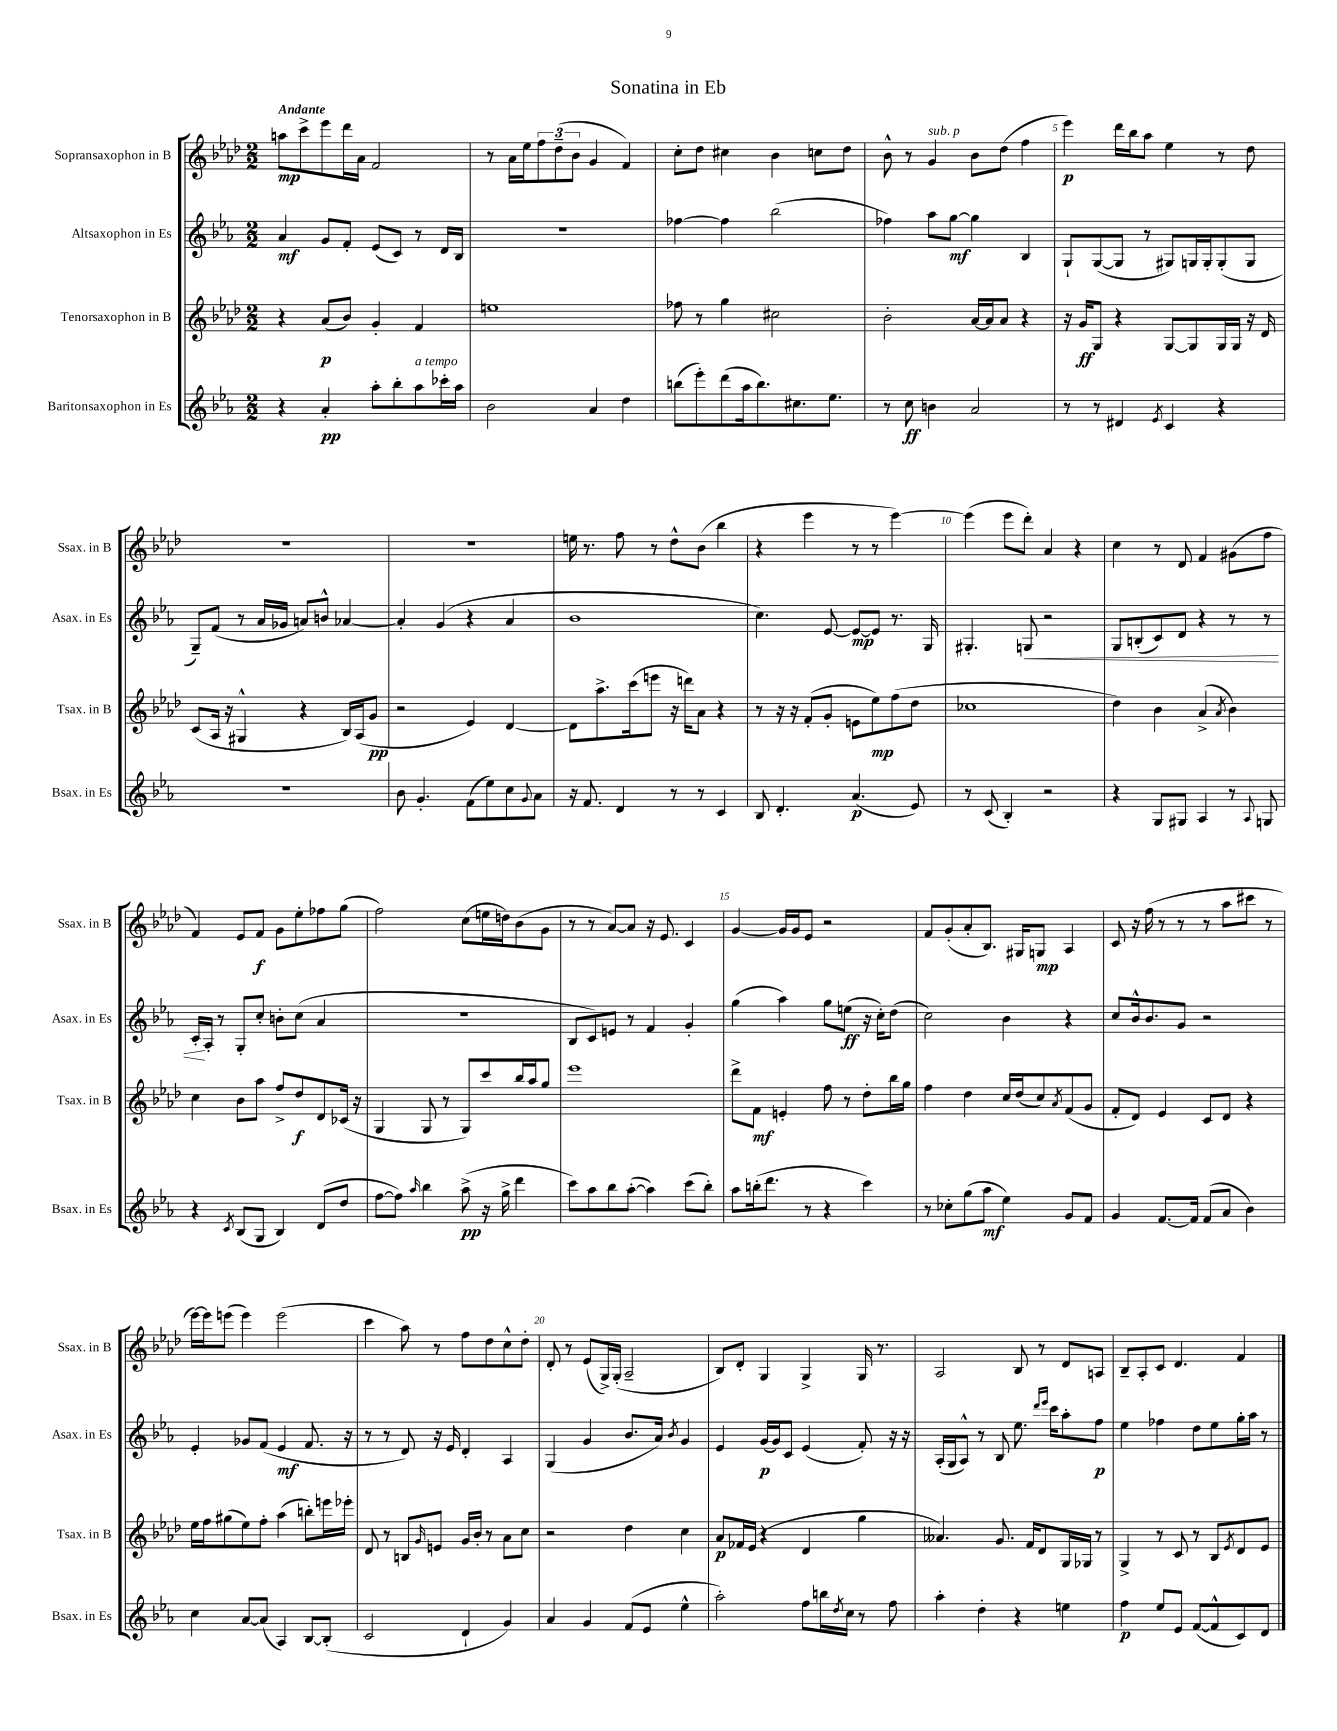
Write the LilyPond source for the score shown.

\header { title = "Sonatina in Eb" }
<<
\new StaffGroup <<
\new Staff = "s0" \with { instrumentName = "Sopransaxophon in B" shortInstrumentName = "Ssax. in B" } {
    \clef treble \key aes \major \numericTimeSignature \time 2/2 \tempo "Andante"
    a''8\mp c'''8-> ees'''8 des'''16 aes'16 f'2 |
    r8 aes'16 ees''16 \tuplet 3/2 { f''8 des''8--( bes'8 } g'4 f'4) |
    c''8-. des''8 cis''4 bes'4 c''8 des''8 |
    bes'8-^ r8 g'4^\markup { \italic "sub. p" } bes'8 des''8( f''4 |
    ees'''4\p) des'''16 bes''16 aes''8 ees''4 r8 des''8 |
    R1 |
    r1 |
    e''16 r8. f''8 r8 des''8-^ bes'8( bes''4 |
    r4 ees'''4 r8 r8 ees'''4~) |
    ees'''4( ees'''8 des'''8-.) aes'4 r4 |
    c''4 r8 des'8 f'4 gis'8( f''8 |
    f'4) ees'8 f'8\f g'8 ees''8-. fes''8 g''8( |
    f''2) c''8( e''16 d''16) bes'8( g'8 |
    r8 r8 aes'8~) aes'8 r16 ees'8. c'4 |
    g'4~ g'16 g'16 ees'8 r2 |
    f'8 g'8-.( aes'8-. bes8.) gis16 g8\mp aes4 |
    c'8 r16 f''16( r8 r8 r8 aes''8 cis'''8 r8 |
    ees'''16~) ees'''16 e'''8( e'''4) e'''2( |
    c'''4 aes''8) r8 f''8 des''8 c''8-^ des''8-. |
    des'8-. r8 ees'8( g16->) g16-.( aes2-- |
    bes8) des'8-. g4 g4-> g16 r8. |
    aes2 bes8 r8 des'8 a8 |
    bes8-- aes8-. c'8 des'4. f'4 \bar "|." |
}
\new Staff = "s1" \with { instrumentName = "Altsaxophon in Es" shortInstrumentName = "Asax. in Es" } {
    \clef treble \key ees \major \numericTimeSignature \time 2/2
    aes'4\mf g'8 f'8-. ees'8( c'8) r8 d'16 bes16 |
    R1 |
    fes''4~ fes''4 bes''2( |
    fes''4) aes''8 g''8~\mf g''4 bes4 |
    g8-! g8~( g8 r8 gis8) g16 g16-. g8-.( g8 |
    g8--) f'8( r8 aes'16 ges'16 a'8) b'8-^ aes'4~ |
    aes'4-. g'4( r4 aes'4 |
    bes'1 |
    c''4.) ees'8~ ees'8~\mp ees'8 r8. g16 |
    gis4.-. g8\< r2 |
    g8 b8-.( c'8) d'8 r4 r8 r8 |
    c'16-.\! aes16-. r8 g8-. c''8-. b'8-. c''8( aes'4 |
    r1 |
    bes8 c'8) e'8 r8 f'4 g'4-. |
    g''4( aes''4) g''8 e''8\ff( r16 c''16-.) d''8( |
    c''2) bes'4 r4 |
    c''8 bes'16-^ bes'8. g'8 r2 |
    ees'4-. ges'8 f'8( ees'4\mf f'8. r16 |
    r8 r8 d'8) r16 ees'16 d'4-. aes4 |
    g4( g'4 bes'8. aes'16) \acciaccatura { bes'8 } g'4 |
    ees'4 g'16\p( g'16) c'8 ees'4( f'8-.) r16 r16 |
    aes16-.( g16 aes8-^) r8 bes8 ees''8. \grace { d'''16 ees'''16 } c'''16 aes''8-. f''8\p |
    ees''4 fes''4 d''8 ees''8 g''16-. aes''16 r8 \bar "|." |
}
\new Staff = "s2" \with { instrumentName = "Tenorsaxophon in B" shortInstrumentName = "Tsax. in B" } {
    \clef treble \key aes \major \numericTimeSignature \time 2/2
    r4 aes'8\p( bes'8) g'4-. f'4 |
    e''1 |
    fes''8 r8 g''4 cis''2 |
    bes'2-. aes'16~ aes'16 aes'8 r4 |
    r16 g'16\ff g8 r4 g8~ g8 g16 g16 r16 des'16 |
    c'8( aes16 r16 gis4-^ r4 bes16) aes16( g'8\pp |
    r2 ees'4) des'4~ |
    des'8 aes''8.-> c'''16( e'''8 r16 d'''16) aes'8 r4 |
    r8 r16 r16 f'8-.( g'8-. e'8 ees''8\mp) f''8( des''8 |
    ces''1 |
    des''4) bes'4 aes'4->( \acciaccatura { aes'8 } bes'4) |
    c''4 bes'8 aes''8 f''8-> des''8\f des'8 ces'16( r16 |
    g4 g8 r8 g8) c'''8 bes''16 aes''16 g''8 |
    ees'''1 |
    des'''8-> f'8\mf e'4-. f''8 r8 des''8-. bes''16 g''16 |
    f''4 des''4 c''16 des''16( c''8) \acciaccatura { aes'8 } f'8( g'8 |
    f'8-. des'8) ees'4 c'8 des'8 r4 |
    ees''16 f''16 gis''8( ees''8) f''8-. aes''4( b''8-.) e'''16 ees'''16-. |
    des'8 r8 b8 \grace { g'16 } e'8 g'16 bes'16-. r8 aes'8 c''8 |
    r2 des''4 c''4 |
    aes'8\p fes'16 ees'16( r4 des'4 g''4 |
    aeses'4.) g'8. f'16 des'8 g16 ges16 r8 |
    g4-> r8 c'8 r8 bes8 \acciaccatura { ees'8 } des'8 ees'8 \bar "|." |
}
\new Staff = "s3" \with { instrumentName = "Baritonsaxophon in Es" shortInstrumentName = "Bsax. in Es" } {
    \clef treble \key ees \major \numericTimeSignature \time 2/2
    r4 aes'4-.\pp aes''8-. bes''8-. aes''8^\markup { \italic "a tempo" } ces'''16-. aes''16 |
    bes'2 aes'4 d''4 |
    b''8( ees'''8-.) d'''8( aes''16 b''8.) cis''8. ees''8. |
    r8 c''8\ff b'4 aes'2 |
    r8 r8 dis'4 \acciaccatura { ees'8 } c'4 r4 |
    R1 |
    bes'8 g'4.-. f'8( ees''8) c''8 \appoggiatura { g'8 } aes'8 |
    r16 f'8. d'4 r8 r8 c'4 |
    bes8 d'4.-. aes'4.\p( ees'8) |
    r8 c'8( bes4-.) r2 |
    r4 g8 gis8 aes4 r8 \appoggiatura { aes8 } g8 |
    r4 \acciaccatura { c'8 } bes8( g8 bes4) d'8( d''8 |
    f''8~ f''8) \grace { aes''16 } bes''4 aes''8->\pp( r16 g''16-> d'''4 |
    c'''8) aes''8 bes''8 aes''8~-.( aes''4) c'''8( bes''8-.) |
    aes''8 b''16-.( d'''8. r8 r4 c'''4) |
    r8 ces''8-. g''8( aes''8\mf ees''4) g'8 f'8 |
    g'4 f'8.~ f'16 f'8( aes'8 bes'4) |
    c''4 aes'8~ aes'8( aes4) bes8~ bes8-.( |
    c'2 d'4-! g'4) |
    aes'4 g'4 f'8( ees'8 ees''4-^ |
    aes''2-.) f''8 b''16 \acciaccatura { d''8 } c''16 r8 f''8 |
    aes''4-. d''4-. r4 e''4 |
    f''4\p ees''8 ees'8 f'8~( f'8-^ c'8) d'8 \bar "|." |
}
>>
>>
\layout { \context { \Score \override BarNumber.break-visibility = ##(#f #t #t) barNumberVisibility = #(every-nth-bar-number-visible 5) } }
